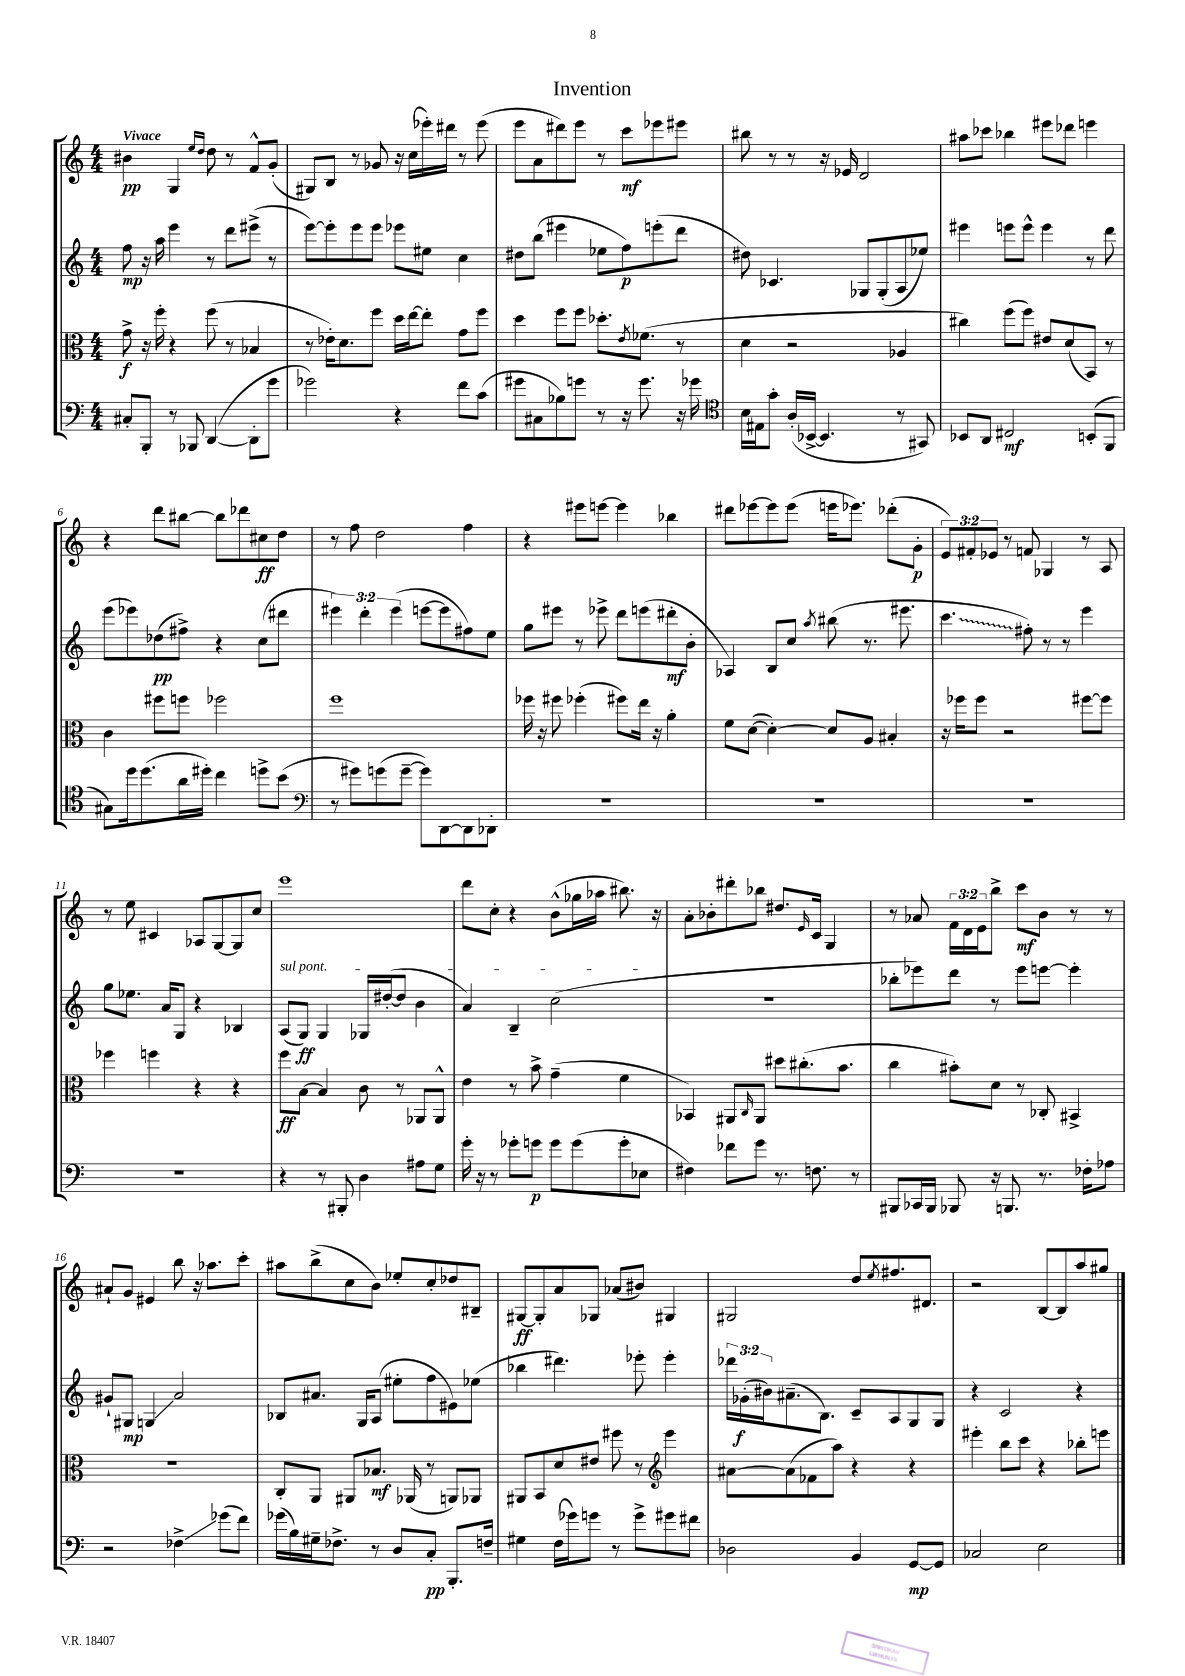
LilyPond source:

\header { title = "Invention" }
<<
\new StaffGroup <<
\new Staff = "s0" {
    \clef treble \key c \major \numericTimeSignature \time 4/4 \override Staff.TupletNumber.text = #tuplet-number::calc-fraction-text \tempo "Vivace"
    bis'4\pp g4 \grace { e''16 d''16 } d''8 r8 f'8-^ g'8-.( |
    gis8) b8 r8 ges'8 r16 c''16( ees'''16-.) dis'''16 r8 ees'''8( |
    e'''8 a'8 dis'''8) e'''8 r8 c'''8\mf ees'''8 eis'''8 |
    bis''8 r8 r8 r16 ees'16 d'2 |
    ais''8 ces'''8 bes''4 eis'''8 des'''8 e'''4 |
    r4 d'''8 bis''8~ bis''8 des'''8 cis''8\ff d''8 |
    r8 f''8 d''2 f''4 |
    r4 eis'''8 e'''8~ e'''4 bes''4 |
    dis'''8 ees'''8~ ees'''8 ees'''8( e'''16 ees'''8.) des'''8-.( g'8-.\p |
    \tuplet 3/2 { e'8) fis'8-. ees'8 } r8 f'8 ges4 r8 a8 |
    r8 e''8 cis'4 aes8 g8~ g8 c''8 |
    e'''1 |
    d'''8 c''8-. r4 b'8-^( ges''16 aes''16 bis''8.) r16 |
    a'8-. bes'8-. dis'''8-. bes''8 dis''8. \grace { e'16 } c'16 g4 |
    r8 aes'8 \tuplet 3/2 { f'16 d'16 e'16 } b''8-> c'''8\mf b'8 r8 r8 |
    ais'8-! g'8 eis'4 b''8 r16 aes''8. c'''8-. |
    ais''8 b''8->( c''8 b'8) ees''8-. c''8-. des''8 bis8-- |
    gis8~\ff gis8-. a'8 ges8 aes'8( bis'8) gis4 |
    gis2 d''8 \acciaccatura { e''8 } fis''8. dis'8. |
    r2 b8~ b8 a''8 gis''8 \bar "|." |
}
\new Staff = "s1" {
    \clef treble \key c \major \numericTimeSignature \time 4/4 \override Staff.TupletNumber.text = #tuplet-number::calc-fraction-text
    f''8\mp r16 a''16 e'''4 r8 d'''8 eis'''8->( r8 |
    e'''8~) e'''8-. e'''8 e'''8 ees'''8 eis''8 c''4 |
    dis''8 b''8( eis'''4 ees''8 f''8\p) e'''8-.( d'''8 |
    dis''8) ces'4. ges8 ges8-.( a8 ees''8) |
    eis'''4 e'''8 e'''8-^ e'''4 r8 d'''8 |
    e'''8( ees'''8) des''8\pp( fis''8->) r4 c''8( dis'''8 |
    \tuplet 3/2 { eis'''4) d'''4-. eis'''4( } e'''8~ e'''8 fis''8) e''8 |
    g''8 eis'''8 r8 ees'''8-> d'''8 e'''8( dis'''8-.\mf b'8-. |
    aes4) b8 c''8 \acciaccatura { a''8 } bis''8( r8. eis'''8. |
    \once \override Glissando.style = #'zigzag c'''4.\glissando fis''8-.) r8 r8 e'''4 |
    g''8 ees''8. a'16 g8 r4 bes4 |
    \once \override TextSpanner.bound-details.left.text = \markup { \italic "sul pont." } a8\startTextSpan( g8\ff) g4 ges16 dis''16~-.( dis''8 b'4 |
    a'4) b4-- c''2\stopTextSpan( |
    R1 |
    bes''8-. ees'''8) d'''8 r8 ees'''8 e'''8~ e'''4-. |
    gis'8-! gis8\mp g4\glissando a'2 |
    bes8 ais'8. g16 a8( eis''8-. f''8 eis'8) ees''8( |
    bes''4 dis'''4.) ees'''8-. ees'''4-. |
    \tuplet 3/2 { des'''16 ges'16-.\f( bis'16) } ais'8.--( b8.) c'8-- a8 g8 g8 |
    r4 c'2 r4 \bar "|." |
}
\new Staff = "s2" {
    \clef alto \key c \major \numericTimeSignature \time 4/4
    g'8->\f r16 f''16-. r4 f''8( r8 bes4 |
    r8 ees'16-.) d'8. f''8 d''16 e''16~ e''8-. g'8 f''8 |
    d''4 f''8 f''8 des''8.-. \acciaccatura { e'8 } fes'8.( r8 |
    d'4 r2 aes4 |
    cis''4) f''8( f''8) eis'8 d'8( b,8) r8 |
    c'4 fis''8 f''8 fes''2 |
    f''1 |
    fes''16 r16 fis''8 fes''4-.( fis''8) e''16 r16 a'4-. |
    f'8 d'8~( d'4~-.) d'8 a8 bis4-. |
    r16 fes''16 fes''8 r2 fis''8~ fis''8 |
    fes''4 f''4 r4 r4 |
    f''8\ff b8~ b4 c'8 r8 aes,8 aes,8-^ |
    e'4 r8 b'8-> g'4--( f'4 |
    bes,4) ais,8 \grace { c16 } ais,8 dis''8 cis''8.-.( b'8. |
    c''4 bis'8-.) d'8 r8 ces8-. bis,4-> |
    R1 |
    c8-. a,8 ais,8 bes8.\mf aes,16( r8 a,8) aes,8 |
    ais,8 b,8 d'8 eis'8 fis''8 r8 \clef treble e'''4 |
    ais'8~ ais'8( fes'8 a''8) r4 r4 |
    eis'''4-. b''8 c'''8 r4 bes''8-. e'''8 \bar "|." |
}
\new Staff = "s3" {
    \clef bass \key c \major \numericTimeSignature \time 4/4
    cis8-. b,,8-. r8 bes,,8 d,4~( d,8-. g'8 |
    ges'2) r4 f'8 c'8( |
    gis'8 cis8 bes8) g'8 r8 r16 g'8. r16 ges'16 |
    \clef tenor b16 eis16 g'8-. a16-.( bes,16~-> bes,4. r8 gis,8) |
    bes,8 a,8 cis2\mf b,8-.( f,8 |
    gis8) d''16 d''8.( a'16 dis''16-.) c''4 d''8-> b'8( |
    \clef bass r8 gis'8) g'8( g'8~-- g'8) d,8~ d,8 des,8-. |
    R1 |
    R1 |
    R1 |
    r1 |
    r4 r8 bis,,8-. d4 ais8 g8 |
    g'16-. r16 r8 ges'8-. g'8\p g'8 g'8( g'8-. ees8 |
    fis4) fes'8 g'8 r8. f8. r8 |
    bis,,8 ces,16 bis,,16 bes,,8 r16 b,,8. r8. fes16-. aes8 |
    r2 fes4->\glissando ges'8( f'8) |
    ges'16( b16) gis16-- fes8.-> r8 d8 c8-.\pp b,,8.-. f16-- |
    gis4 f16( ges'16) g'8 r8 g'8-> gis'8 fis'8 |
    des2 b,4 g,8~\mp g,8 |
    ces2 e2 \bar "|." |
}
>>
>>
